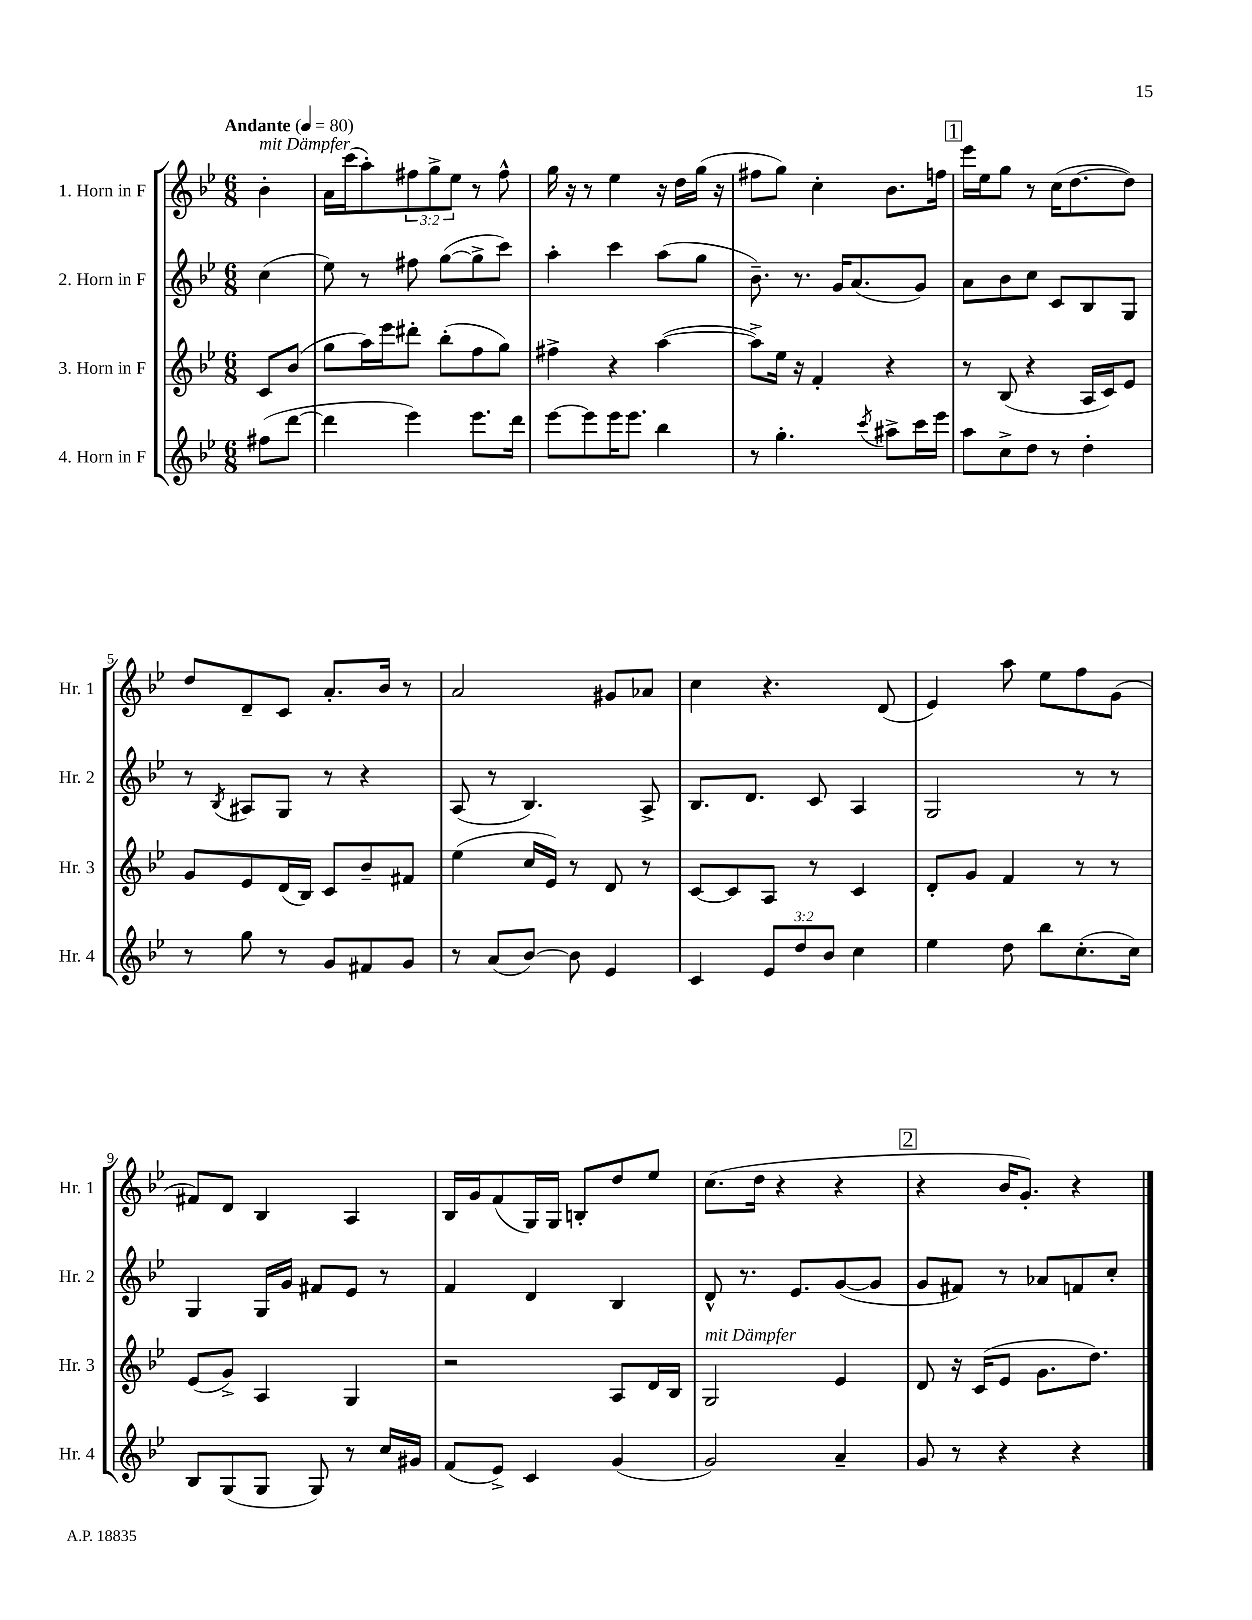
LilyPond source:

<<
\new StaffGroup <<
\new Staff = "s0" \with { instrumentName = "1. Horn in F" shortInstrumentName = "Hr. 1" } {
    \clef treble \key bes \major \numericTimeSignature \time 6/8 \override Staff.TupletNumber.text = #tuplet-number::calc-fraction-text \partial 4 \tempo "Andante" 4 = 80
    bes'4-.^\markup { \italic "mit Dämpfer" } |
    a'16 c'''16( a''8-.) \tuplet 3/2 { fis''8 g''8-> ees''8 } r8 fis''8-^ |
    g''16 r16 r8 ees''4 r16 d''16 g''16( r16 |
    fis''8 g''8) c''4-. bes'8. f''16 |
    \mark \markup { \box "1" } ees'''16 ees''16 g''8 r8 c''16( d''8.~ d''8) |
    d''8 d'8-- c'8 a'8.-. bes'16 r8 |
    a'2 gis'8 aes'8 |
    c''4 r4. d'8( |
    ees'4) a''8 ees''8 f''8 g'8( |
    fis'8) d'8 bes4 a4 |
    bes16 g'16 f'8( g16) g16 b8-. d''8 ees''8 |
    c''8.( d''16 r4 r4 |
    \mark \markup { \box "2" } r4 bes'16 g'8.-.) r4 \bar "|." |
}
\new Staff = "s1" \with { instrumentName = "2. Horn in F" shortInstrumentName = "Hr. 2" } {
    \clef treble \key bes \major \numericTimeSignature \time 6/8 \partial 4
    c''4( |
    ees''8) r8 fis''8 g''8~( g''8-> c'''8) |
    a''4-. c'''4 a''8( g''8 |
    bes'8.--) r8. g'16 a'8.( g'8) |
    \mark \markup { \box "1" } a'8 bes'8 c''8 c'8 bes8 g8 |
    r8 \acciaccatura { bes8 } ais8 g8 r8 r4 |
    a8( r8 bes4.) a8-> |
    bes8. d'8. c'8 a4 |
    g2 r8 r8 |
    g4 g16 g'16 fis'8 ees'8 r8 |
    f'4 d'4 bes4 |
    d'8-^ r8. ees'8. g'8~( g'8 |
    \mark \markup { \box "2" } g'8 fis'8) r8 aes'8 f'8 c''8-. \bar "|." |
}
\new Staff = "s2" \with { instrumentName = "3. Horn in F" shortInstrumentName = "Hr. 3" } {
    \clef treble \key bes \major \numericTimeSignature \time 6/8 \partial 4
    c'8 bes'8( |
    g''8 a''16) ees'''16 dis'''8-. bes''8-.( f''8 g''8) |
    fis''4-> r4 a''4~( |
    a''8->) ees''16 r16 f'4-. r4 |
    \mark \markup { \box "1" } r8 bes8( r4 a16 c'16) ees'8 |
    g'8 ees'8 d'16( bes16) c'8 bes'8-- fis'8 |
    ees''4( c''16 ees'16) r8 d'8 r8 |
    c'8~ c'8 a8 r8 c'4 |
    d'8-. g'8 f'4 r8 r8 |
    ees'8( g'8->) a4 g4 |
    r2 a8 d'16 bes16 |
    g2^\markup { \italic "mit Dämpfer" } ees'4 |
    \mark \markup { \box "2" } d'8 r16 c'16( ees'8 g'8. d''8.) \bar "|." |
}
\new Staff = "s3" \with { instrumentName = "4. Horn in F" shortInstrumentName = "Hr. 4" } {
    \clef treble \key bes \major \numericTimeSignature \time 6/8 \override Staff.TupletNumber.text = #tuplet-number::calc-fraction-text \partial 4
    fis''8( d'''8~ |
    d'''4 ees'''4) ees'''8. d'''16 |
    ees'''8~ ees'''8 ees'''16 ees'''8. bes''4 |
    r8 g''4.-. \acciaccatura { c'''8 } ais''8-> c'''16 ees'''16 |
    \mark \markup { \box "1" } a''8 c''8-> d''8 r8 d''4-. |
    r8 g''8 r8 g'8 fis'8 g'8 |
    r8 a'8( bes'8~) bes'8 ees'4 |
    c'4 \tuplet 3/2 { ees'8 d''8 bes'8 } c''4 |
    ees''4 d''8 bes''8 c''8.-.( c''16) |
    bes8 g8( g8 g8) r8 c''16 gis'16 |
    f'8( ees'8->) c'4 g'4( |
    g'2) a'4-- |
    \mark \markup { \box "2" } g'8 r8 r4 r4 \bar "|." |
}
>>
>>
